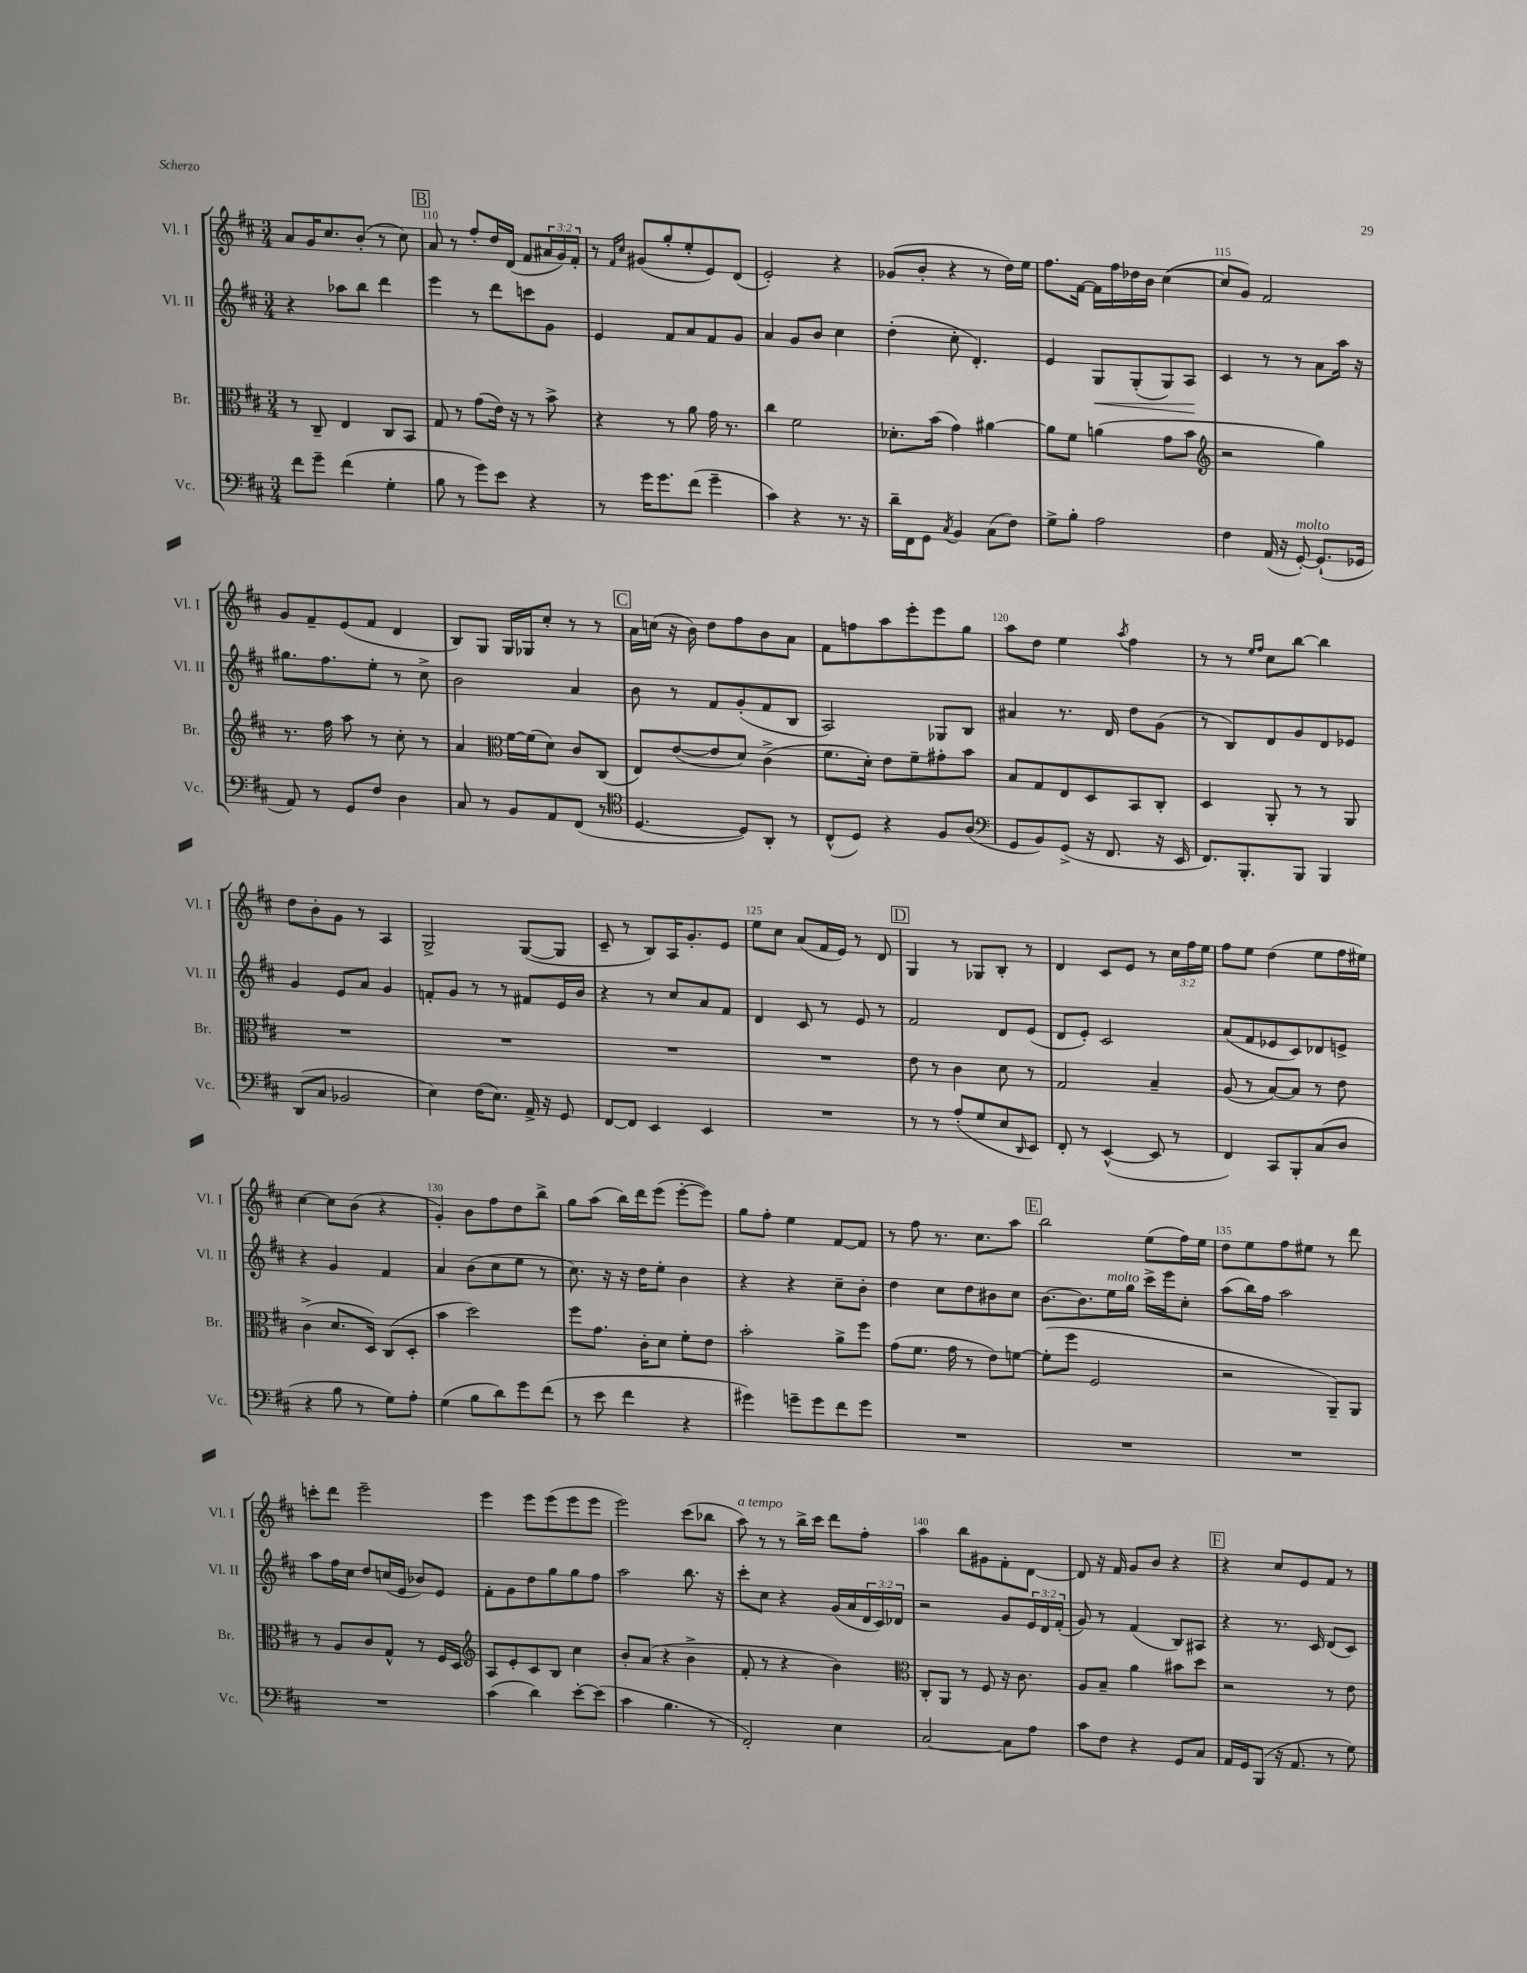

**kern	**kern	**kern	**kern
*staff4	*staff3	*staff2	*staff1
*clefF4	*clefC3	*clefG2	*clefG2
*k[f#c#]	*k[f#c#]	*k[f#c#]	*k[f#c#]
*M3/4	*M3/4	*M3/4	*M3/4
8f#\L	8r	4r	8a/L
8g~\J	8C#~/	.	16g/K
.	.	.	8.cc#/
(4f#\	4E/	8aa-\L	.
.	.	8bb\J	(8b'/J
4G'\	8C#/L	4ddd\	8r
.	8BB/J	.	8cc#\)
=	=	=	=
8B\	8G/	4eee\	8a/
8r	8r	.	8r
8g\L)	(8g\L	8r	8ff#'/L
8e\J	16e\Jk)	8ddd\L	16dd/L
.	16r	.	(16d/JJ
4r	8r	8ccc\	8f#/L
.	8b^\	8g\J	24a#/L
.	.	.	24g/)
.	.	.	24f#'/JJ
=	=	=	=
8r	4r	4e/	8r
.	.	.	16qqf#/LL
.	.	.	16qqcc#/JJ
16g\LK	.	.	(8g#/L
8.g\	.	.	.
.	8r	8f#/L	8gg'/
(8f#\J	8a\	8a/	8ee'/
4g~\	16g\	8f#/	8e/)
.	8.r	.	.
.	.	8g/J	(8d/J
=	=	=	=
4c#\)	4cc#\	4a/	2e'/)
4r	2f#\	8g/L	.
.	.	8b/J	.
8.r	.	4cc#\	4r
16r	.	.	.
=	=	=	=
16d~\LL	8.d-'\L	(4dd'\	(8g-/L
16FF#\J	.	.	.
8GG\J	.	.	8b'/J
.	(16b\Jk	.	.
8qC#/	.	.	.
4BB/	4g\)	8cc#'\	4r
.	.	4.d'/)	.
(8C#\L	[4a#\	.	8r
8F#\J)	.	.	16dd\LL)
.	.	.	16ee\JJ
=	=	=	=
8G^\L	8a#\]L	4e/	8.ff#\L
8B'\J	8f#\J	.	.
.	.	.	[16f#\Jk
2A\	(4a\	8G/L	16f#\]LL
.	.	.	16ff#\
.	.	(8G'/	16dd-\
.	.	.	16b\JJ
.	8g\L	8G/)	([4cc#\
.	8b\J	8A/J	.
=	=	=	=
*	*clefG2	*	*
4F#\	2r	4c#/	8cc#/]L
.	.	.	8g/J)
(16AA/	.	8r	2f#/
16r	.	.	.
[8GG'/)	.	8r	.
(8.GG`/]L	4gg\)	8a\L	.
.	.	16aa\Jk	.
16GG-/Jk	.	16r	.
=	=	=	=
8AA/)	8.r	8.gg#\L	8g/L
8r	.	.	8f#~/
.	16ff#\	8.ff#\	.
8GG/L	8aa\	.	(8e/
8F#/J	8r	8ee'\J	8f#/J
4D\	8cc#'\	8r	4d/
.	8r	8cc#^\	.
=	=	=	=
8C#/	4a/	2b\	8B/L)
8r	.	.	8G/J
*	*clefC3	*	*
8BB/L	[16f#\LL	.	16G/LL
.	(16f#\]J	.	16G-/J
8AA/	8d\J)	.	8cc#'/J
(8FF#/J	8c#/L	4a/	8r
8r	(8C#/J	.	8r
=	=	=	=
*clefC4	*	*	*
[4.D/	8E/L)	8b\	16a\LL
.	.	.	(16cc\JJ
.	([8e/	8r	16r
.	.	.	16b\)
.	8e/]	8f#/L	8dd\L
8D/]L)	8d/J)	(8g'/	8ff#\
8AA'/J	(4c#^\	8f#/	8b\
8r	.	8B/J	8a\J
=	=	=	=
(8C#^^/L	8.f#\L	2A/)	8f#\L
8D/J)	.	.	8ff\
.	16d'\Jk)	.	.
4r	8e\L	.	8aa\
.	8f#~\	.	8eee'\
8F#/L	8g#'\	8G-/L	8eee\
(8A/J	8b\J	8B/J	8gg\J
=	=	=	=
*clefF4	*	*	*
8GG/L	8B/L	4a#/	8aa\L
8BB/)	8G/	.	8dd\J
(8GG^/J	8E/	8.r	4ee\
16r	8D/	.	.
8.FF#/	.	16d/	.
.	.	.	8qaa/
.	8BB/	8dd\L	4ff#\
16r	8C#'/J	(8g\J	.
16EE/	.	.	.
=	=	=	=
8.FF#/L)	4D/	8r	8r
.	.	8B/L)	8r
8.BBB'/	.	.	.
.	.	.	16qqee/LL
.	.	.	16qqff#/JJ
.	8AA'/	8d/	8cc#\L
8BBB/J	8r	8g/	[8bb\J
4BBB/	8r	8d/	4bb\]
.	8AA/	8e-/J	.
=	=	=	=
(8DD/L	2.r	4g/	8dd\L
8C#/J	.	.	8b'\
2BB-/	.	8e/L	8g\J
.	.	8a/J	8r
.	.	4g/	4A/
=	=	=	=
4E\)	2.r	8f'/L	2G^/
.	.	8g/J	.
(16F#\LK	.	8r	.
8.E\J)	.	.	.
.	.	8r	.
16AA^/	.	8f#/L	([8G/L
16r	.	.	.
8GG/	.	16e/L	8G/]J
.	.	16b/JJ	.
=	=	=	=
[8FF#/L	2.r	4r	8c#~/
8FF#/]J	.	.	8r
4EE/	.	8r	8B/L)
.	.	8cc#/L	16A/K
.	.	.	8.g'/
4EE/	.	8a/	.
.	.	8f#/J	8e/J
=	=	=	=
2.r	2.r	4d/	8ee\L
.	.	.	8cc#\J
.	.	8c#/	(8a/L
.	.	8r	16f#/L
.	.	.	16e/JJ)
.	.	8e/	8r
.	.	8r	8d/
=	=	=	=
8r	8e\	2f#/	4G/
8r	8r	.	.
(8A'/L	4c#\	.	8r
8G/	.	.	8G-/L
8E/	8d\	8d/L	8B'/J
16qqDD/	.	.	.
8EE/J)	8r	(8e/J	8r
=	=	=	=
8FF#'/	2G/	8d/L	4d/
8r	.	8e'/J)	.
([4EE^^/	.	2c#/	8c#/L
.	.	.	8e/J
8EE/]	4B~/	.	8r
8r	.	.	24cc#\LL
.	.	.	24ff#\
.	.	.	24ee\JJ
=	=	=	=
4FF#/)	(8A/	(8a/L	8ff#\L
.	8r	8f#/	8ee\J
8CC#/L	[8B/L)	8e-/	(4dd\
8BBB'/	8B/]J	8c#/)	.
(8C#/	8r	8d-/	8ee\L
8D/J	8e\	8e^/J	16ff#\L
.	.	.	16ee#\JJ)
=	=	=	=
4r	(4c#^\	4r	[4cc#\
8B\	8.d/L	4g/	8cc#\]L
8r	.	.	(8b\J
.	16D/Jk)	.	.
8G\L)	(8C#/L	4f#/	4r
8A'\J	8D'/J	.	.
=	=	=	=
(4G\	4b\	4a/	4g'/)
8B\L	2dd\)	(8b\L	8b\L
8d\)	.	8cc#\	8ff#\
8g\	.	8ee\J	8dd\
(8f#\J	.	8r	8bb^\J
=	=	=	=
8r	8ff#\L	8.cc#\)	8gg\L
8e\	8.g\J	.	(8aa\J
.	.	16r	.
4f#\	.	16r	16bb\LL)
.	16c#'\LK	16dd\LK	16ddd\J
.	8d\J	8ee'\J	(8eee\J
4r	8f#'\L	4b\	[8eee'\L
.	8e\J	.	8eee\]J)
=	=	=	=
4g#\)	2b'\	4r	8gg\L
.	.	.	8ff#'\J
8g~\L	.	4r	4ee\
8g\	.	.	.
8f#\	8a^\L	8cc#~\L	[8f#/L
8g\J	8ff#\J	8b'\J	8f#/]J
=	=	=	=
2.r	(8g\L	4dd\	8r
.	8.f#\J	.	8ff#\
.	.	8cc#\L	8.r
.	16g\	.	.
.	8r	8dd\	.
.	.	.	8.cc#\L
.	8e\L)	8b#\	.
.	[8f\J	8cc#\J	8aa\J
=	=	=	=
2.r	(8f'\]L	[8.b\L	2bb\
.	8ff#\J	.	.
.	.	8.b\]	.
.	2F#/	.	.
.	.	16ee\L	.
.	.	16gg\JJ	.
.	.	16ccc#^\LL	(8ee\L
.	.	16eee\J	.
.	.	8cc#'\J	16ff#\L)
.	.	.	16ee\JJ
=	=	=	=
2.r	2r	(8aa\L	8dd\L
.	.	16bb\L)	8ee\
.	.	16ff#\JJ	.
.	.	2aa\	8ff#\
.	.	.	8ee#\J
.	8AA~/L)	.	8r
.	8AA/J	.	8ddd\
=	=	=	=
2.r	8r	8aa\L	8ccc'\L
.	8A/L	16ff#\L	8ddd\J
.	.	16cc#\JJ	.
.	8c#/	8dd/L	2eee~\
.	8G^^/J	(16cc/L	.
.	.	16e/JJ	.
.	8r	8b-/L)	.
.	16F#/LL	8e/J	.
.	16D/JJ	.	.
=	=	=	=
*	*clefG2	*	*
(4c#\	8A/L	8f#'\L	4eee\
.	8e'/	8g\	.
4d\)	8c#/	8dd\	8eee\L
.	8B/J	8gg\	(8eee\
[8e'\L	4cc#\	8gg\	8eee\
(8e\]J	.	8ff#\J	8eee\J
=	=	=	=
4c#\	8b'/L	2aa\	2eee\)
.	(8a/J	.	.
4.B\	4r	.	.
.	4b^\	8.bb\	(8ccc#\L
8r	.	.	8bb-\J
.	.	16r	.
=	=	=	=
2FF#'/)	8f#'/	8ccc#'\L	8aa\)
.	8r	8cc#\J	8r
.	4r	4r	8r
.	.	.	16bb^\LL
.	.	.	16ccc#\JJ
4E\	4b\)	(16g/LL	8ddd\L
.	.	16a/	.
.	.	24d/	8ff#'\J
.	.	24c#/)	.
.	.	24d-/JJ	.
=	=	=	=
*	*clefC3	*	*
[2C#/	8C#'/L	2r	4aa\
.	8AA/J	.	.
.	8r	.	8bb\L
.	8F#/	.	8g#\
8C#\]L	16r	8g/L	8f#'\
.	8.c#\	.	.
8A\J	.	24e/L	[8d\J
.	.	24d/	.
.	.	(24f#'/JJ	.
=	=	=	=
8c#\L	8A/L	8g/)	8d/]
8F#\J	8B~/J	8r	16r
.	.	.	16f#/
4r	4a\	(4f#/	8g/L
.	.	.	8b/J
8GG/L	8b#\L	8B/L)	4r
8C#/J	8dd\J	8A#/J	.
=	=	=	=
16AA/LL	2r	4r	4r
16GG/J	.	.	.
(8BBB/J	.	.	.
16r	.	8.r	8cc#/L
8.AA/	.	.	.
.	.	.	8e/
.	.	16c#/	.
8r	8r	(8d/L	8f#/J
8G\)	8e\	8c#/J)	8r
==	==	==	==
*-	*-	*-	*-
